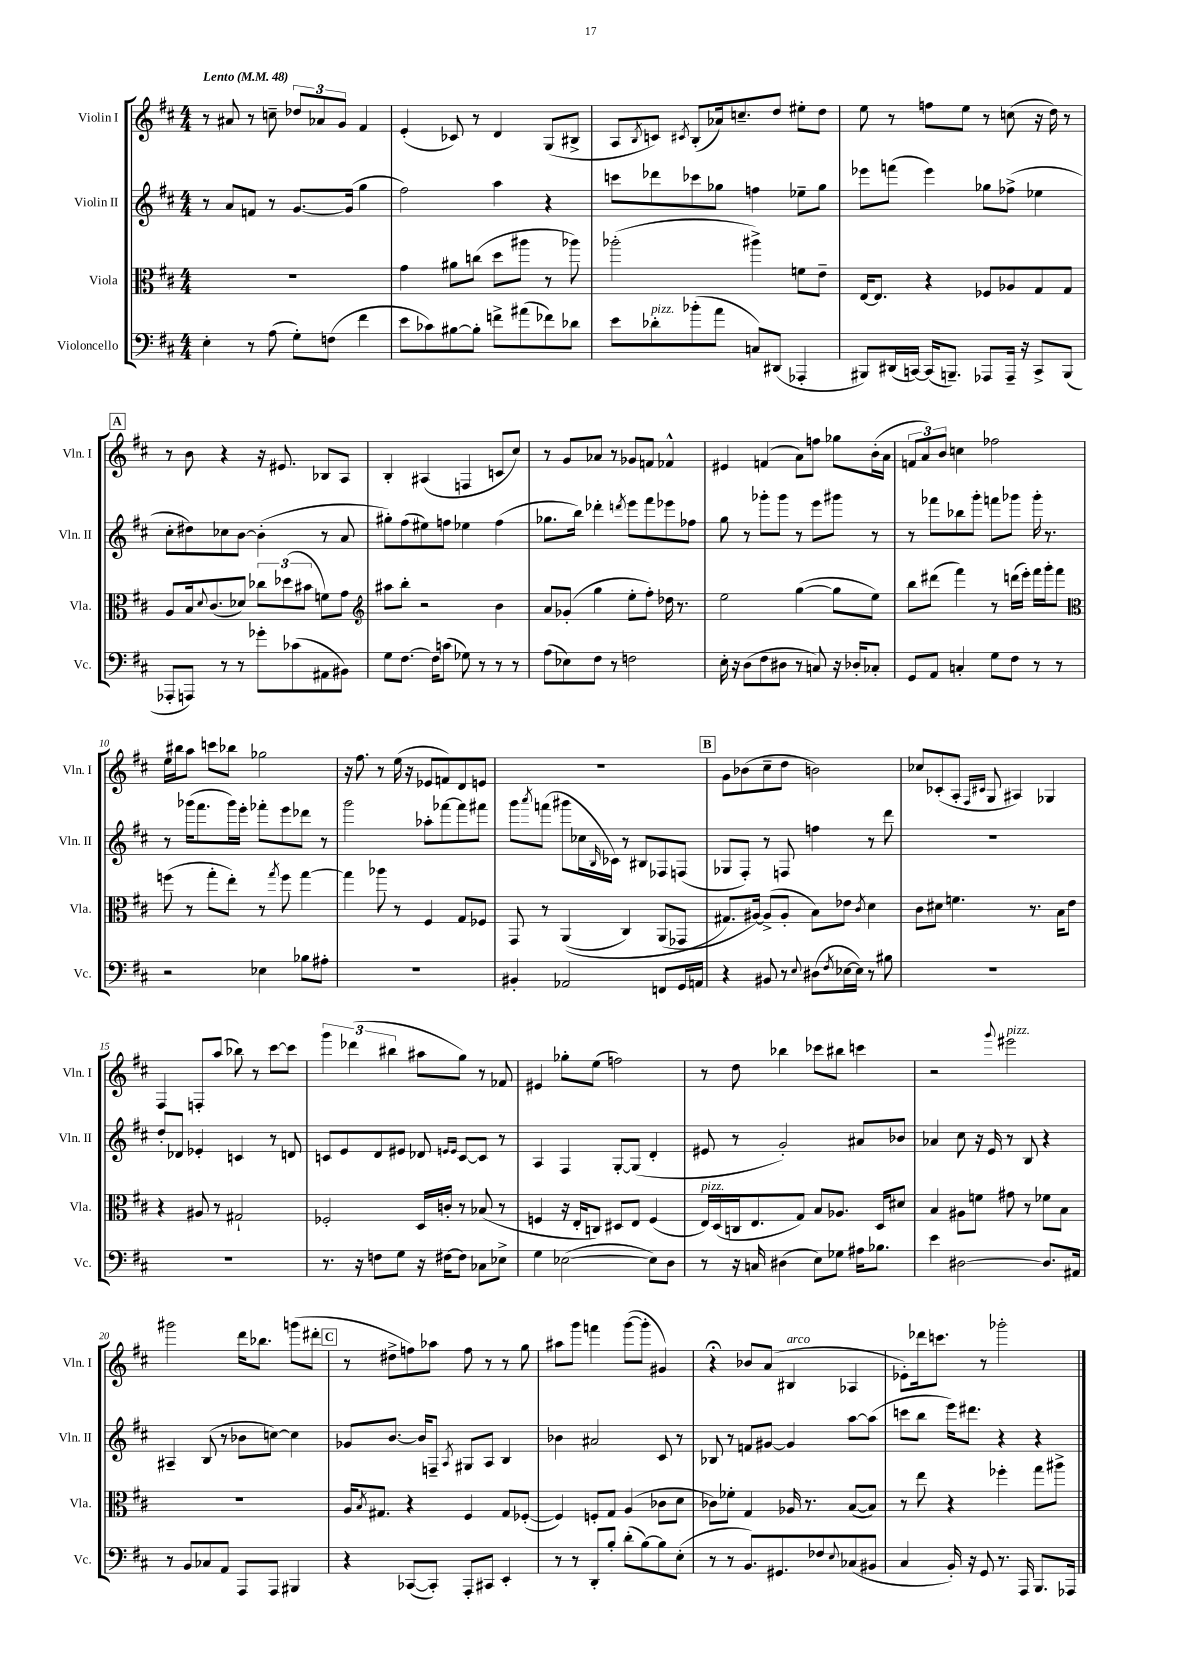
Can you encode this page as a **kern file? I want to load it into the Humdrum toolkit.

**kern	**kern	**kern	**kern
*part4	*part3	*part2	*part1
*staff4	*staff3	*staff2	*staff1
*I"Violoncello	*I"Viola	*I"Violin II	*I"Violin I
*I'Vc.	*I'Vla.	*I'Vln. II	*I'Vln. I
*clefF4	*clefC3	*clefG2	*clefG2
*k[f#c#]	*k[f#c#]	*k[f#c#]	*k[f#c#]
*M4/4	*M4/4	*M4/4	*M4/4
*MM48	*MM48	*MM48	*MM48
=1	=1	=1	=1
!	!	!	!LO:TX:a:B:t=Lento
4E'\	1r	8r	8r
.	.	8a/L	8a#X/
8r	.	8fn/J	8r
(8A\	.	8r	8ccn~\
8G'\L)	.	[8.g/L	12dd-X/L
.	.	.	12a-X/
(8Fn\J	.	.	.
.	.	.	12g/J
.	.	(16g/Jk]	.
4f#\	.	4gg\	4f#/
=2	=2	=2	=2
8e\L	4g\	2ff#\)	(4e'/
8c-X\)	.	.	.
[8B#X\	8a#X\L	.	8c-X/)
8B#'\J]	(8ccn\J	.	8r
8fn^\L	8dd\L	4aa\	4d/
(8a#X\	8aa#X\J	.	.
8f-X\)	8r	4r	(8G/L
8d-X\J	8aa-X\)	.	8B#X^/J
=3	=3	=3	=3
8e\L	(2aa-X'\	8cccn\L	8A/L
.	.	.	8qB/
!LO:TX:a:i:t=pizz.	!	!	!
8d-X'\	.	8ddd-X\	8cn/J)
.	.	.	8qc#X/
(8b-X'\	.	8ccc-X\	(8B'/L
8a\J	.	8gg-X\J	16a-X/k)
.	.	.	8.ccn~/
8Cn/L)	4aa#X^\)	4ffn\	.
(8DD#X/J	.	.	8dd/J
4AAA-X'/	8fn\L	8ee-X~\L	8ee#X'\L
.	8e~\J	8gg-\J	8dd\J
=4	=4	=4	=4
8BBB#X/L)	[16E/KL	8eee-X\L	8ee\
.	8.E/J]	.	.
(16DD#X/L	.	(8fffn\J	8r
[16CCn/JJ)	.	.	.
(16CC/KL]	4r	4eee-\)	8ffn\L
8.BBBn~/J)	.	.	.
.	.	.	8ee\J
8AAA-X/L	8F-X/L	8gg-X\L	8r
16AAA-~/Jk	8A-X/	(8ff-X^\J	(8ccn\
16r	.	.	.
8CC^/L	8G/	4ee-X\	16r
.	.	.	16dd\)
(8BBB/J	8G/J	.	8r
!!LO:LB:g=z
!!LO:REH:place=s1:t=A
=5	=5	=5	=5
8AAA-X'/L	8A/L	8cc#'\L	8r
8AAAn/J)	16B/k	8dd#X\)	8b\
.	8qqd/	.	.
.	(8.c#/	.	.
8r	.	8cc-X\	4r
8r	8d-X/J)	[8b\J	.
8g-X'\L	12cc-X\L	(4b'\]	16r
.	.	.	8.e#X/
.	(12dd-X\	.	.
(8c-X\	.	.	.
.	12b#X\J	.	.
8AA#X\	8fn\L)	8r	8B-X/L
8BB#X\J)	8g\J	8a/	8A/J
=6	=6	=6	=6
*	*clefG2	*	*
8G\L	8aa#X\L	8gg#X'\L)	4B'/
[8.F#\J	8bb'\J	(8ff#\	.
.	2r	8ee#X\)	(4A#X/
16F#\KL]	.	.	.
(8cn\J	.	8ffn\J	.
8G-X\)	.	4ee-X\	4Fn/
8r	.	.	.
8r	4b\	(4ff\	8cn/L
8r	.	.	8cc#/J)
=7	=7	=7	=7
(8A\L	8a/L	8.gg-X\L	8r
8E-X\)	(8g-X'/J	.	8g/L
.	.	16bb\Jk)	.
8F#\J	4gg\	4ddd-X'\	8a-X/J
8r	.	.	8r
.	.	8qdddn/	.
2Fn\	8ee'\L	8eee\L	8g-X/L
.	8ff#'\J)	8fff#\	8fn/J
.	16dd-X\	8eee-X\	4f-X^^/
.	8.r	.	.
.	.	8ff-X\J	.
=8	=8	=8	=8
16E'\	2ee\	8gg\	4e#X/
16r	.	.	.
(8D\L	.	8r	.
8F#\	.	8ggg-X'\L	(4fn/
8D#X\J	.	8ggg-\J	.
8r	([4gg\	8r	8a\L)
8Cn/)	.	8eee\L	8ffn\J
16r	8gg\L]	8ggg#X\J	8gg-X\L
16D-X'/KL	.	.	.
8C-X'/J	8ee\J)	8r	(16b'\L
.	.	.	16a\JJ
=9	=9	=9	=9
8GG/L	8bb\L	8r	12fn/L
.	.	.	12a/)
8AA/J	(8ddd#X\J	8fff-X\L	.
.	.	.	12b/J
4Cn'/	4fff#\)	8bb-X\	4ccn\
.	.	8ggg'\J	.
8G\L	8r	8fffn\L	2ff-X\
8F#\J	(16dddn\LL	8ggg-X\J	.
.	16eee'\JJ)	.	.
8r	16fff#\LL	16ggg-'\	.
.	16ggg'\J	8.r	.
8r	8fff#\J	.	.
!!LO:LB:g=z
=10	=10	=10	=10
*	*clefC3	*	*
2r	(8ffn\	8r	16ee\LL
.	.	.	16bb#X\J
.	8r	(16ggg-X\KL	8aa\J
.	.	8.fff#\	.
.	8gg'\L	.	8cccn\L
.	8ee'\J)	16ggg-\L)	8bb-X\J
.	.	16eee'\JJ	.
4E-X\	8r	8fff-X'\L	2gg-X\
.	8qgg/	.	.
.	8ff\	8eee\	.
8B-X\L	[4gg\	8ddd-X\J	.
8A#X'\J	.	8r	.
=11	=11	=11	=11
1r	4gg\]	2ggg\	16r
.	.	.	8.ff#\
.	8aa-X\	.	8r
.	8r	.	(16ee\
.	.	.	16r
.	4F#/	8aa-X'\L	8e-X/L
.	.	[8fff-X\	8fn/)
.	8G/L	8fff-\]	8d/
.	8F-X/J	8fff#X\J	8en/J
=12	=12	=12	=12
4BB#X'/	8GG/	8ggg\L	1r
.	.	8qaaa/	.
.	8r	(8fffn\J	.
2AA-X/	((4AA/	8ggg#X\L	.
.	.	16cc-X\L	.
.	.	16qqB/	.
.	.	16c-X\JJ)	.
.	4C#/)	8r	.
.	.	8B#X/L	.
8FFn/L	(8AA/L	8F-X/	.
16GG/L	8GG-X/J	(8Fn/J	.
16AAn/JJ	.	.	.
!!LO:REH:place=s1:t=B
=13	=13	=13	=13
4r	8.G#X/L)	8G-X/L	8g\L
.	.	8F#'/J)	(8b-X\
.	[16A#X/Jk)	.	.
8BB#X/	(8A#^/L]	8r	8cc#~\
8r	8A#'/J	8Fn/	8dd\J
8qqE/	.	.	.
(8D#X\L	8B\L)	4ffn\	2bn\)
8qF#/	.	.	.
[16E-X\L	8e-X\J	.	.
16E-\JJ])	.	.	.
.	8qc#/	.	.
8r	4d\	8r	.
8B#X\	.	8ddd\	.
=14	=14	=14	=14
1r	8c#\L	1r	8cc-X/L
.	8d#X\J	.	(8c-X'/
.	4.fn\	.	8A'/J
.	.	.	16qqF#/LL
.	.	.	16qqc#X/JJ
.	.	.	8G/
.	.	.	4A#X/)
.	8.r	.	.
.	.	.	4G-X/
.	16B\KL	.	.
.	8e\J	.	.
!!LO:LB:g=z
=15	=15	=15	=15
1r	4r	8dd'/L	4F#/
.	.	8d-X/J	.
.	8A#X/	4e-X'/	8Fn'/L
.	8r	.	(8aa/J
.	2G#X`/	4cn/	8bb-X\)
.	.	.	8r
.	.	8r	[8ccc#\L
.	.	8dn/	8ccc#\J]
=16	=16	=16	=16
8.r	2F-X'/	8cn/L	6ggg\
.	.	8e/	.
.	.	.	(6ddd-X\
16r	.	.	.
8Fn\L	.	8d/	.
.	.	.	6bb#X\
8G\J	.	8e#X/J	.
16r	16D/LL	8d-X/	8aa#X\L
[16F#X\KL	16cn'/JJ	.	.
.	.	16qqen/LL	.
.	.	16qqe/JJ	.
8F#\J]	8r	[8c/L	8gg\J)
8C-X\L	(8B-X/	8c/J]	8r
8E-X^\J	8r	8r	8f-X/
=17	=17	=17	=17
4G\	4Fn/	4A/	4e#X/
([2E-X\	16r	4F#/	8gg-X'\L
.	16E'/KL	.	.
.	8Cn/J)	.	(8ee\J
.	8D#X/L	[8G'/L	2ffn\)
.	8E/J	(8G/J]	.
8E-\L])	(4F/	4d'/	.
8D\J	.	.	.
=18	=18	=18	=18
!	!LO:TX:a:i:t=pizz.	!	!
8r	16E/LL)	8e#X/	8r
.	(16D/	.	.
16r	16Cn/J	8r	8dd\
16Cn/	8.E/	.	.
(4D#X\	.	2g'/)	4bb-X\
.	8G/J)	.	.
8E\L)	8B/L	.	8ccc-X\L
8G-X\J	8.A-X/J	.	8bb#X\J
16A#X\KL	.	8a#X/L	4cccn\
8.B-X\J	16D/KL	.	.
.	8d#X/J	8b-X/J	.
=19	=19	=19	=19
4e\	4B/	4a-X/	2r
[2D#X\	8A#X\L	8cc#\	.
.	8fn\J	16r	.
.	.	16e/	.
.	.	.	8qqggg/
!	!	!	!LO:TX:a:i:t=pizz.
.	8g#X\	8r	2eee#X\
.	8r	8B/	.
8.D#/L]	8f-X\L	4r	.
.	8B\J	.	.
16AA#X/Jk	.	.	.
!!LO:LB:g=z
=20	=20	=20	=20
8r	1r	4A#X~/	2ggg#X\
8BB/L	.	.	.
8C-X/	.	(8B/	.
8AA/J	.	8r	.
8AAA/L	.	8b-X\L	16ddd\KL
.	.	.	8.bb-X\J
8AAA/J	.	[8ccn\J)	.
4BBB#X/	.	4cc\]	(8gggn\L
.	.	.	8ddd#X'\J
!!LO:REH:place=s1:t=C
=21	=21	=21	=21
4r	16A/KL	8g-X/L	8r
.	8qB/	.	.
.	8.G#X/J	.	.
.	.	[8.b/J	8dd#X^\L
([8CC-X/L	4r	.	8ffn\)
.	.	16b/KL]	.
8CC-'/J])	.	8Fn~/J	8aa-X\J
.	.	8qA/	.
8AAA'/L	4F#/	8G#X/L	8ff\
8CC#X/J	.	8A/J	8r
4EE'/	8G#/L	4B/	8r
.	([8F-X'/J	.	8gg\
=22	=22	=22	=22
8r	4F-/])	4b-X\	8aa#X\L
8r	.	.	8ggg\J
8DD'/L	8Fn'/L	2a#X/	4fffn\
8B'/J	8G/J	.	.
(8d'\L	(4A/	.	([8ggg\L
[8B\)	.	.	8ggg'\J]
8B\]	8c-X\L	8c#/	4g#X/)
(8E'\J	8d\J	8r	.
=23	=23	=23	=23
8r	8c-X\L)	8B-X/	4r;<
8r	8f-X'\J	8r	.
8.BB/L)	4G/	8fn/L	8b-X/L
.	.	[8g#X/J	(8a/J
8.GG#X/	.	.	.
!	!	!	!LO:TX:a:i:t=arco
.	16A-X/	4g#/]	4B#X/
.	8.r	.	.
8F-X/	.	.	.
8qqE/	.	.	.
(8C-X/	([8B/L	[8aa\L	4A-X/
8BB#X/J	8B/J])	(8aa\J]	.
=24	=24	=24	=24
4C#/	8r	8cccn\L	8e-X'\L)
.	8ee\	8bb\J	16ddd-X\k
.	.	.	8.cccn\J
16BB'/)	4r	16eee\KL)	.
16r	.	8.ddd#X\J	.
8GG/	.	.	8r
8.r	4ff-X'\	4r	2ggg-X'\
16AAA/	.	.	.
8.BBB/L	8gg\L	4r	.
.	8aa#X^\J	.	.
16AAA-X/Jk	.	.	.
==	==	==	==
*-	*-	*-	*-
